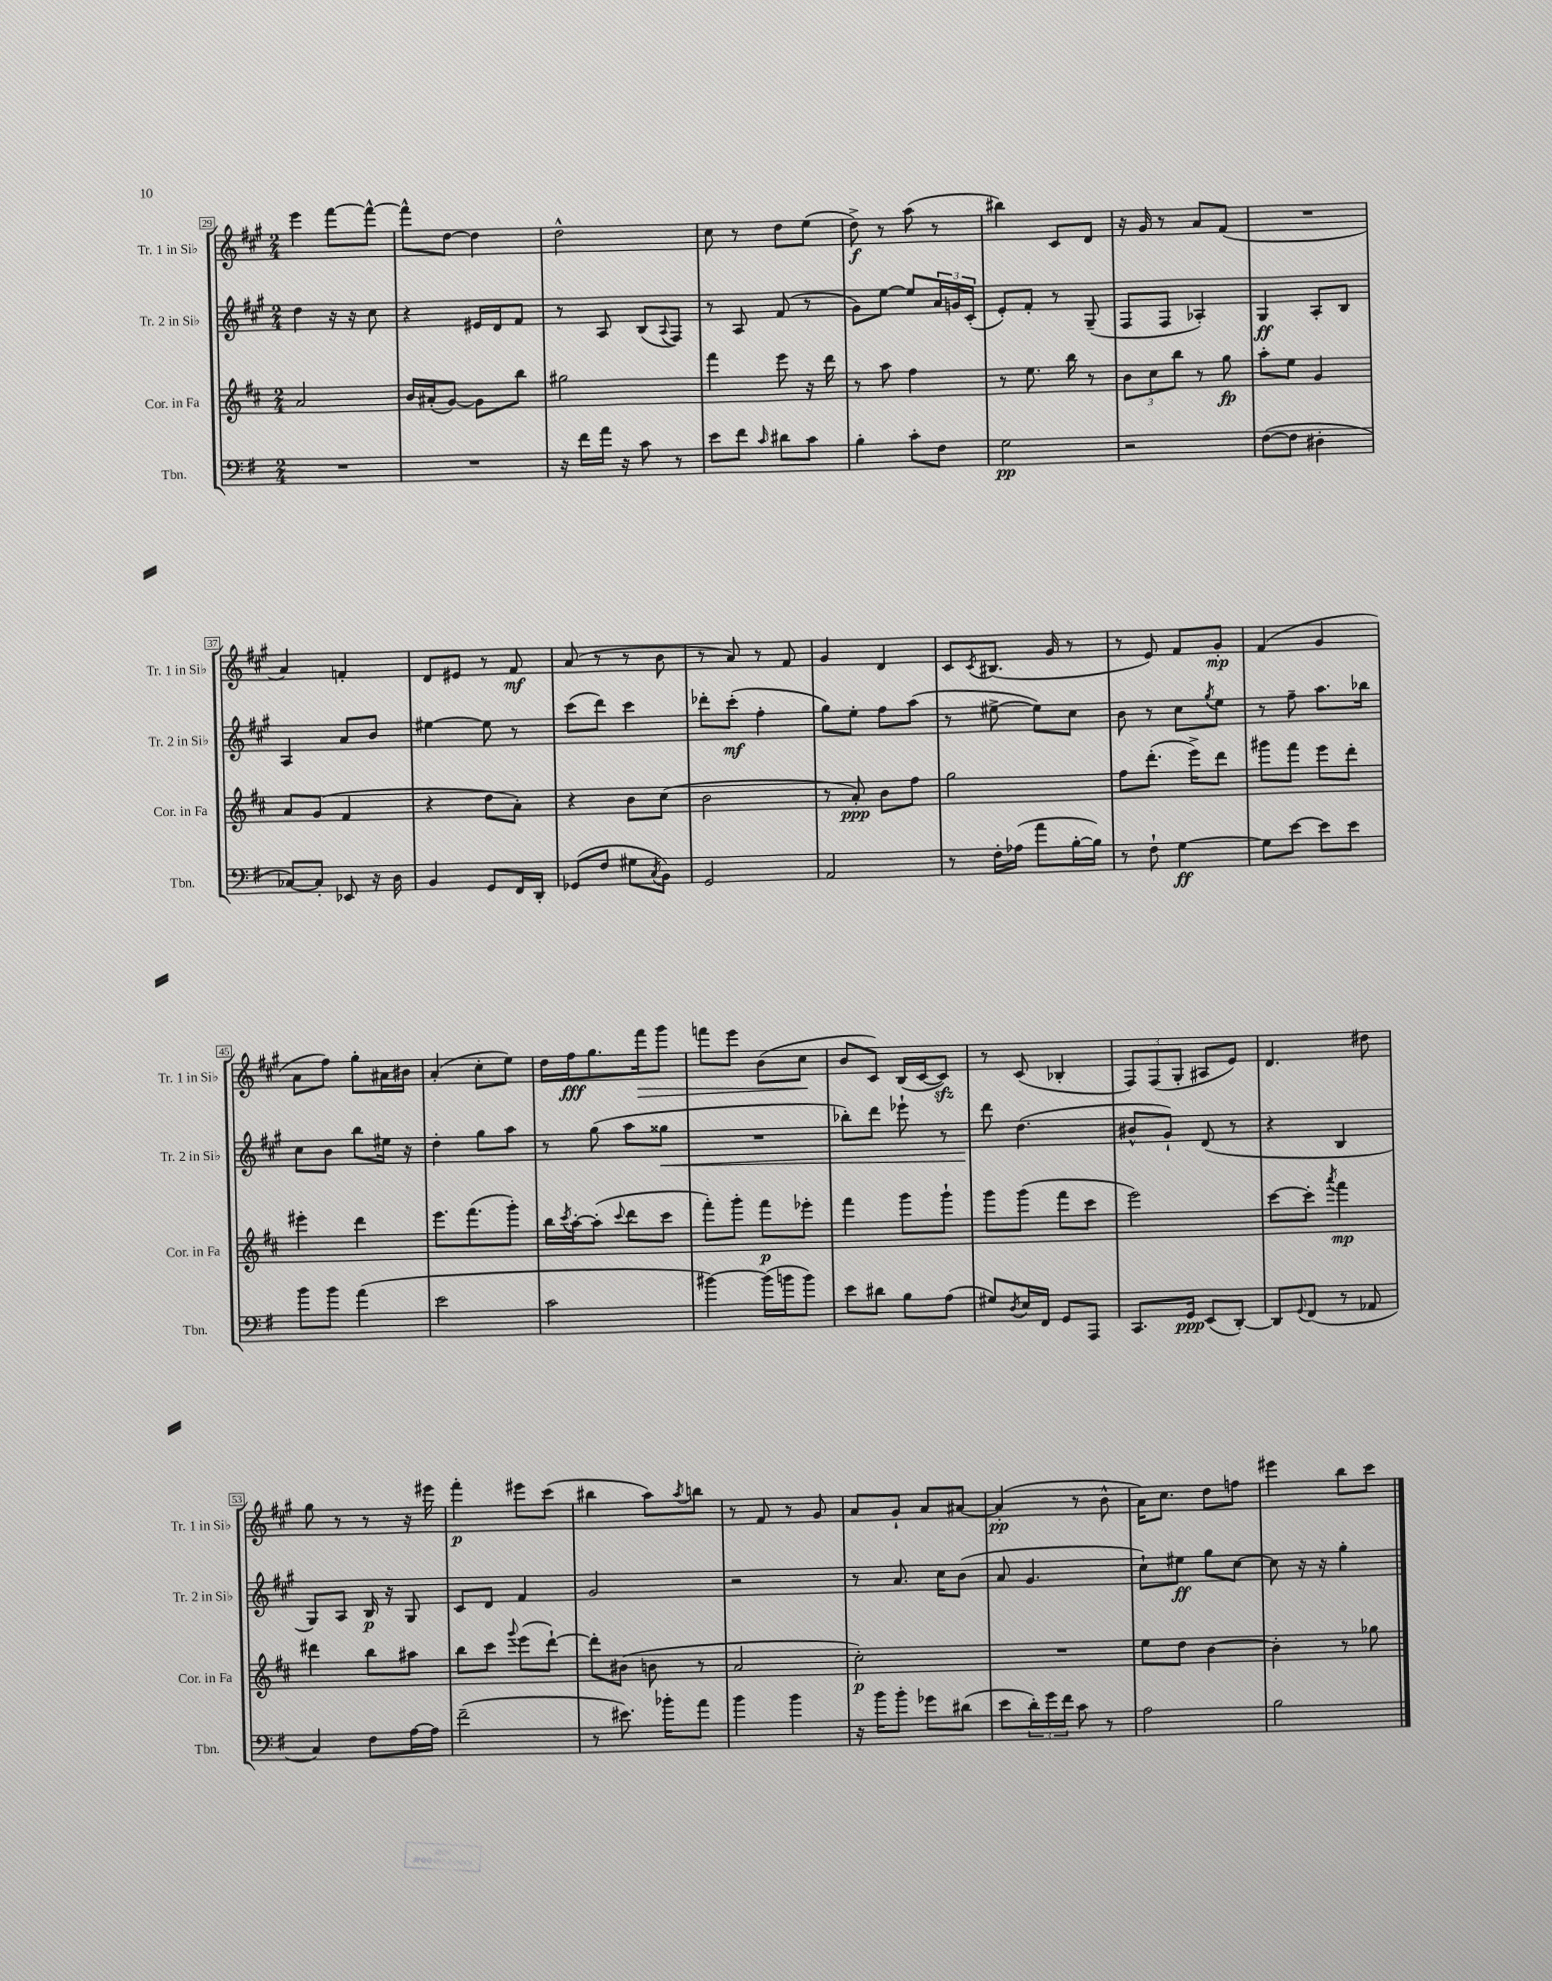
<<
\new StaffGroup <<
\new Staff = "s0" \with { instrumentName = "Tr. 1 in Sib" shortInstrumentName = "Tr. 1 in Sib" } {
    \clef treble \key a \major \numericTimeSignature \time 2/4
    e'''4 fis'''8~ fis'''8~-^ |
    fis'''8-^ d''8~ d''4 |
    d''2-^ |
    cis''8 r8 d''8 e''8( |
    d''8->\f) r8 a''8( r8 |
    bis''4) cis'8 d'8 |
    r16 gis'16 r8 a'8 fis'8( |
    R2 |
    a'4) f'4-. |
    d'8 eis'8 r8 fis'8\mf |
    a'8( r8 r8 b'8 |
    r8 a'8) r8 fis'8 |
    gis'4 d'4 |
    cis'8 \acciaccatura { cis'8 } bis8.( gis'16 r8 |
    r8 e'8) fis'8 gis'8-.\mp |
    fis'4( gis'4 |
    a'8 fis''8) gis''8-. ais'16 bis'16 |
    a'4-.( cis''8-. e''8) |
    d''16 fis''16\fff gis''8. fis'''16\> gis'''8 |
    f'''8 e'''8 b'8( cis''8\! |
    b'8 cis'8) b16( cis'16~ cis'8\sfz) |
    r8 cis'8( bes4-. |
    \tuplet 3/2 { fis8) fis8( gis8-. } ais8 e'8) |
    d'4. dis''8 |
    gis''8 r8 r8 r16 eis'''16 |
    fis'''4-.\p eis'''8 cis'''8( |
    bis''4 a''8) \acciaccatura { a''8 } b''8 |
    r8 fis'8 r8 gis'8 |
    a'8 gis'8-! a'8 ais'8~ |
    ais'4-.\pp( r8 b'8-^ |
    a'16) cis''8. d''8 f''8 |
    eis'''4 b''8 cis'''8 \bar "|." |
}
\new Staff = "s1" \with { instrumentName = "Tr. 2 in Sib" shortInstrumentName = "Tr. 2 in Sib" } {
    \clef treble \key a \major \numericTimeSignature \time 2/4
    d''4 r16 r16 cis''8 |
    r4 eis'16 d'16 fis'8 |
    r8 a8 b8( \appoggiatura { a8 } fis8) |
    r8 a8 fis'8( r8 |
    gis'8) e''8~ e''8 \tuplet 3/2 { a'16 g'16 cis'16-.( } |
    e'8-.) fis'8-. r8 gis8--( |
    fis8 fis8 aes4-.) |
    gis4\ff a8-. b8 |
    a4 a'8 b'8 |
    eis''4~ eis''8 r8 |
    cis'''8( d'''8) cis'''4 |
    des'''8-. cis'''8-.\mf( fis''4-. |
    gis''8) e''8-. fis''8 a''8( |
    r8 eis''8~-> eis''8) cis''8 |
    b'8 r8 cis''8 \acciaccatura { gis''8 } e''8 |
    r8 fis''8-- a''8. bes''16 |
    cis''8 b'8 b''8 eis''16 r16 |
    d''4-. gis''8 a''8 |
    r8 gis''8( a''8 gisis''8\< |
    R2 |
    bes''8-.) d'''8 ees'''8-! r8 |
    d'''8\! d''4.( |
    bis'8-^ gis'8-!) d'8( r8 |
    r4 b4 |
    gis8) a8 b16\p r16 gis8 |
    cis'8 d'8 fis'4 |
    gis'2 |
    r2 |
    r8 a'8. cis''16 b'8( |
    a'8 gis'4. |
    cis''8-!) eis''8\ff gis''8 cis''8~ |
    cis''8 r16 r16 gis''4-. \bar "|." |
}
\new Staff = "s2" \with { instrumentName = "Cor. in Fa" shortInstrumentName = "Cor. in Fa" } {
    \clef treble \key d \major \numericTimeSignature \time 2/4
    a'2 |
    b'16 ais'16-.( g'8~) g'8 b''8 |
    gis''2 |
    fis'''4 e'''8 r16 d'''16 |
    r8 a''8 fis''4 |
    r8 e''8. b''16 r8 |
    \tuplet 3/2 { b'8 cis''8 b''8 } r8 g''8\fp |
    a''8-. e''8 g'4 |
    a'8 g'8( fis'4 |
    r4 d''8 a'8-.) |
    r4 b'8 cis''8( |
    b'2 |
    r8 a'8-.\ppp) b'8 fis''8 |
    g''2 |
    fis''8 d'''8.-.( e'''16->) d'''8 |
    gis'''8 fis'''8 e'''8 d'''8-. |
    eis'''4-. d'''4 |
    e'''8. fis'''8.( g'''8-.) |
    b''16 \acciaccatura { cis'''8 } a''16~-. a''8-.( \appoggiatura { cis'''8 } d'''8 cis'''8 |
    fis'''8-.) g'''8-. fis'''8\p ees'''8-. |
    fis'''4 g'''8 g'''8-! |
    g'''8 g'''8( fis'''8 cis'''8 |
    e'''2) |
    cis'''8~ cis'''8-. \acciaccatura { a'''8 } fis'''4\mp |
    dis'''4 b''8 ais''8 |
    b''8 cis'''8 \appoggiatura { g'''8 } e'''8( d'''8~-!) |
    d'''8-. bis'8( b'8 r8 |
    a'2 |
    cis''2-.\p) |
    R2 |
    e''8 d''8 b'4~ |
    b'4-. r8 ges''8 \bar "|." |
}
\new Staff = "s3" \with { instrumentName = "Tbn." shortInstrumentName = "Tbn." } {
    \clef bass \key g \major \numericTimeSignature \time 2/4
    R2 |
    R2 |
    r16 fis'16 a'16 r16 c'8 r8 |
    e'8 fis'8 \grace { c'16 } dis'8 c'8 |
    b4-. c'8-. fis8 |
    g2\pp |
    r2 |
    fis8~( fis8 dis4-. |
    ces8~) ces8-. ees,8 r16 d16 |
    b,4 g,8 fis,16 d,16-. |
    ges,8( fis8 gis8 \acciaccatura { c8 } b,8) |
    g,2 |
    a,2 |
    r8 fis16-. aes16( a'8 b16~-. b16) |
    r8 fis8-! g4~\ff |
    g8 e'8~ e'8 e'8 |
    b'8 b'8 a'4( |
    e'2 |
    c'2 |
    bis'4~) bis'16( b'16 b'8) |
    e'8 dis'8 b8 a8( |
    gis8) \acciaccatura { d8 } e16 fis,16 g,8 a,,8 |
    c,8. g,16\ppp e,8( d,8~-.) |
    d,8 \appoggiatura { g,8 } fis,8( r8 aes,8 |
    c4) fis8 a16~ a16 |
    fis'2--( |
    r8 eis'8.) bes'16-. a'8 |
    b'4 b'4 |
    r16 b'16 b'8-. ges'8 dis'8( |
    e'8 \tuplet 3/2 { d'16-.) g'16 fis'16 } c'8 r8 |
    a2 |
    b2 \bar "|." |
}
>>
>>
\layout { \context { \Score currentBarNumber = #29 \override BarNumber.stencil = #(make-stencil-boxer 0.1 0.3 ly:text-interface::print) } }
